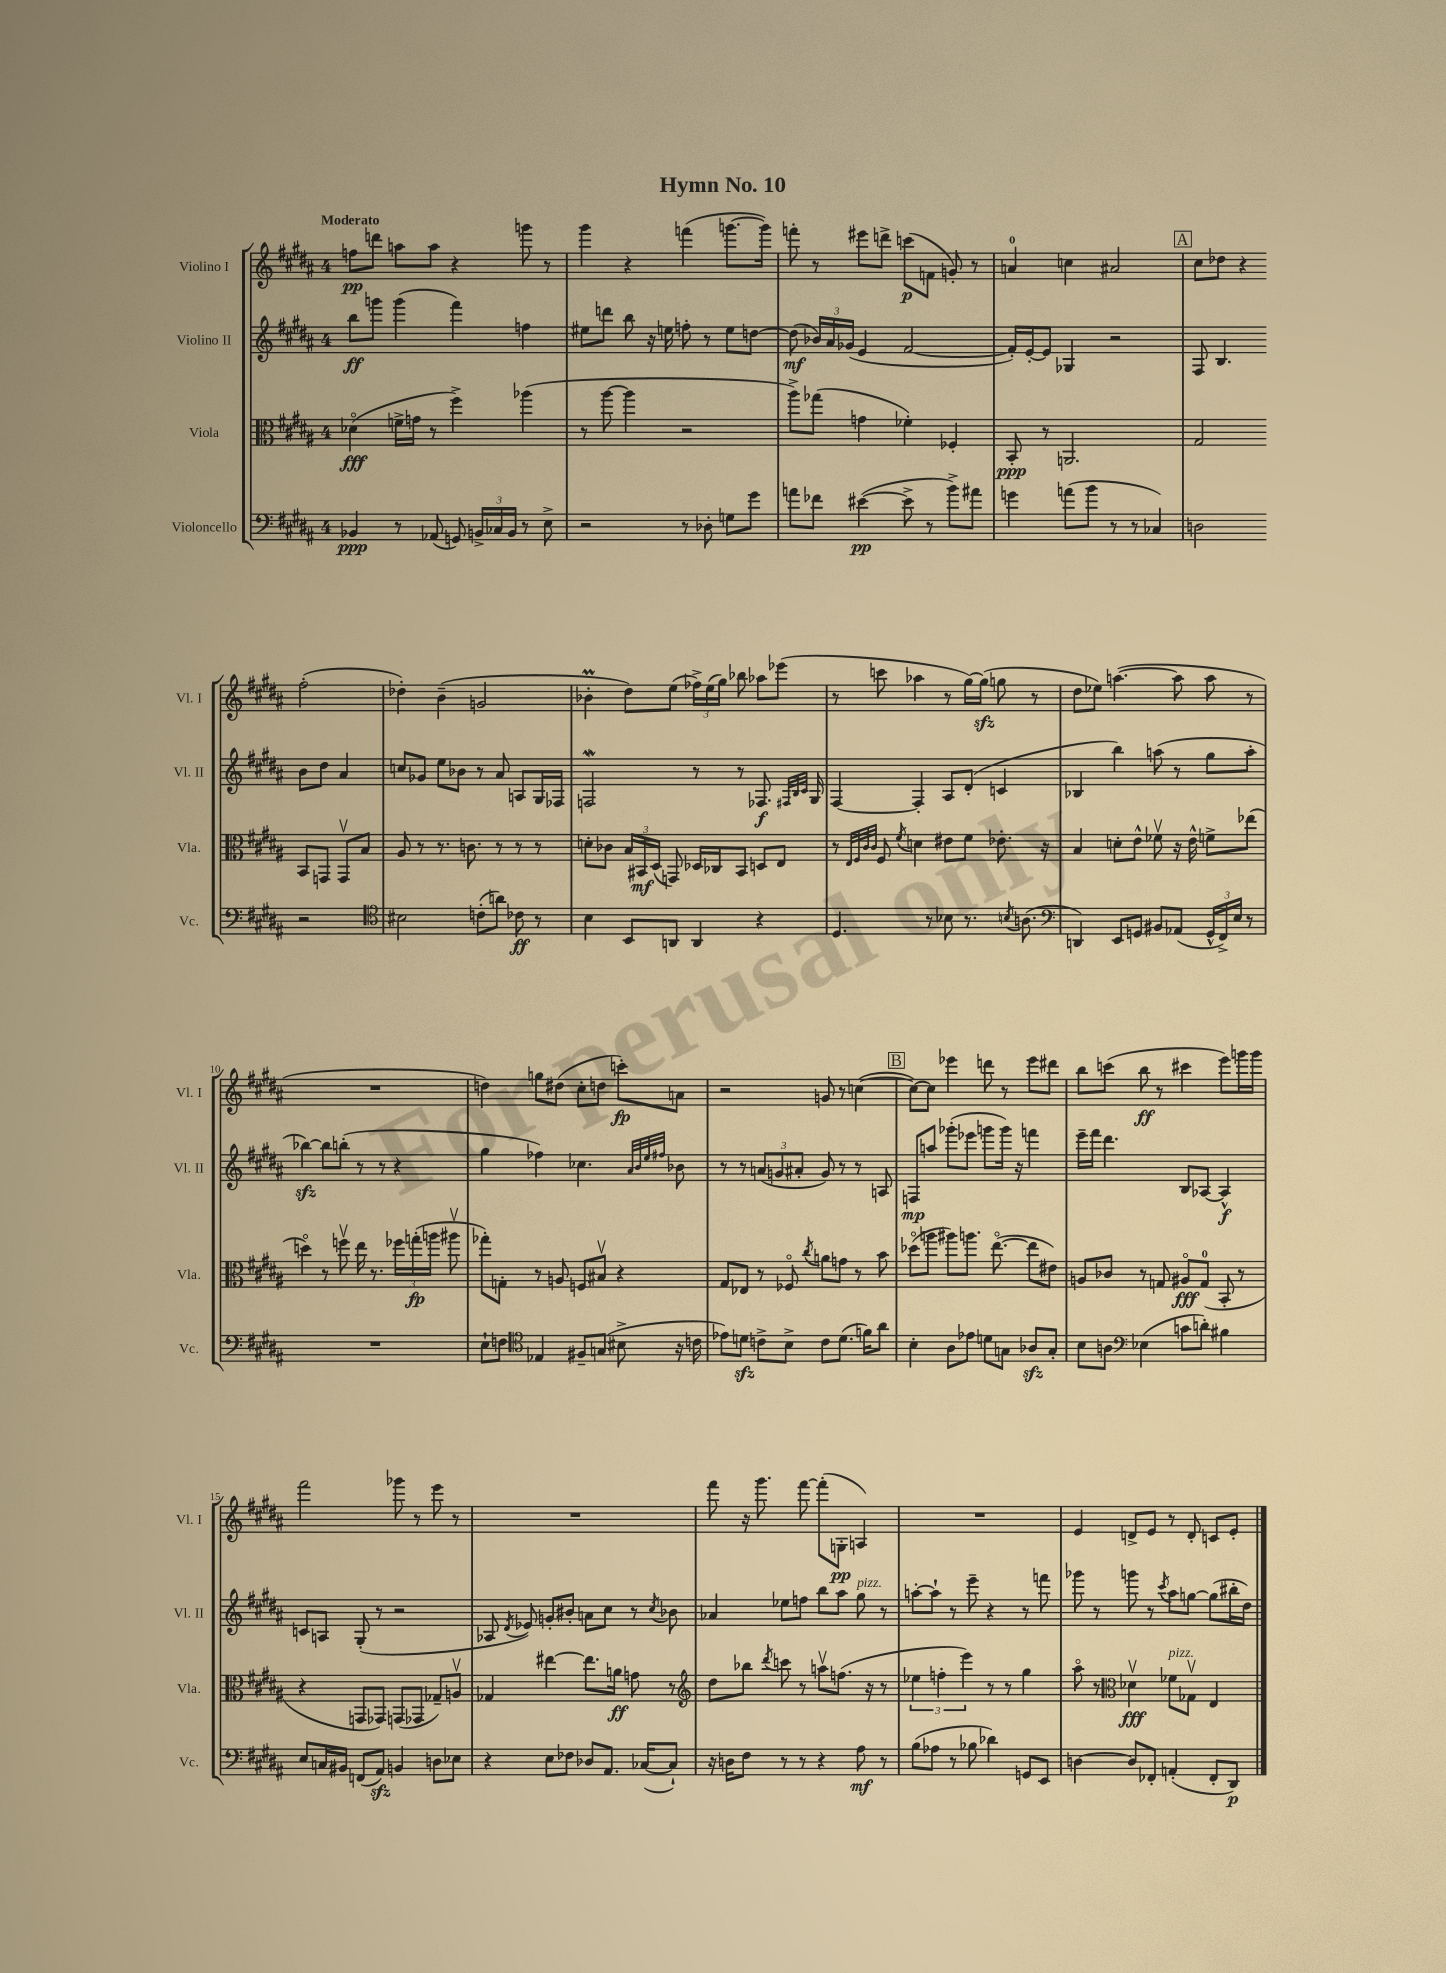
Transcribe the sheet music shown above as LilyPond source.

\header { title = "Hymn No. 10" }
<<
\new StaffGroup <<
\new Staff = "s0" \with { instrumentName = "Violino I" shortInstrumentName = "Vl. I" } {
    \clef treble \key b \major \once \override Staff.TimeSignature.style = #'single-digit \time 4/4 \tempo "Moderato"
    \autoBeamOff f''8[\pp d'''8] a''8[ a''8] r4 g'''8 r8 |
    gis'''4 r4 f'''4( g'''8.[~ g'''16]) |
    f'''8-. r8 eis'''8[ d'''8]-> c'''8[\p( f'8] g'8-.) r8 |
    a'4-0 c''4 ais'2 |
    \mark \markup { \box "A" } cis''8[ des''8] r4 fis''2-.( |
    des''4-.) b'4--( g'2 |
    bes'4-.\prall dis''8[) e''8]( \tuplet 3/2 { fes''16[->) e''16( gis''16]) } bes''8 aes''8[ ees'''8]( |
    r8 c'''8 aes''4 r8 gis''16[~) gis''16]\sfz( g''8 r8 |
    dis''8[ ees''8]) a''4.~( a''8 a''8 r8 |
    R1 |
    d''4) g''8[ dis''8]( cis''8[-. d''8] c'''8[-.\fp) a'8] |
    r2 g'8 r8 c''4~( |
    \mark \markup { \box "B" } c''8[~) c''8] ees'''4 d'''8 r8 ees'''8[ dis'''8] |
    b''8[ c'''8]( b''8\ff r8 cis'''4 e'''8[) g'''16 g'''16] |
    fis'''2 ges'''8 r8 e'''8 r8 |
    R1 |
    fis'''8 r16 gis'''8. fis'''8~ fis'''8[-.( g8]-.\pp a4) |
    R1 |
    e'4 d'8[-> e'8] r8 d'8-. c'8[ e'8]-. \bar "|." |
}
\new Staff = "s1" \with { instrumentName = "Violino II" shortInstrumentName = "Vl. II" } {
    \clef treble \key b \major \once \override Staff.TimeSignature.style = #'single-digit \time 4/4
    \autoBeamOff b''8[\ff g'''8] g'''4( fis'''4) f''4 |
    eis''8[ d'''8] b''8 r16 e''16 f''8-. r8 e''8[ d''8]~ |
    d''8\mf( \tuplet 3/2 { bes'16[) ais'16 ges'16]( } e'4 fis'2~ |
    fis'16[-.) e'16~-. e'8] ges4 r2 |
    \mark \markup { \box "A" } fis8 b4. b'8[ dis''8] ais'4 |
    c''8[ ges'8] e''8[ bes'8] r8 ais'8 a8[ gis16 fes16] |
    f2\mordent r8 r8 fes8.\f \grace { fis32[ b32 cis'32] } gis16 |
    fis4~ fis4-. ais8[ dis'8]-.( c'4 |
    bes4 b''4) a''8( r8 gis''8[ a''8]-. |
    bes''4~\sfz) bes''8[ b''8]-.( r8 r8 r4 |
    gis''4 fes''4) ces''4. \grace { ais'32[ b'32 e''32 fis''32] } bes'8 |
    r8 r8 \tuplet 3/2 { a'8[( g'8 ais'8]-. } g'8) r8 r8 a8 |
    \mark \markup { \box "B" } f8[\mp a''8] ges'''8[-.( ees'''8] g'''8[ g'''16]) r16 f'''4 |
    e'''16[-- fis'''16] dis'''4. b8[ aes8]~ aes4-^\f |
    c'8[ a8] gis8-.( r8 r2 |
    aes8 \acciaccatura { dis'8 } ees'8) g'8[-. bis'8]-. a'8[ cis''8] r8 \acciaccatura { cis''8 } bes'8 |
    aes'4 ees''8[ f''8] b''8[ ais''8] gis''8^\markup { \italic "pizz." } r8 |
    a''8[~-. a''8]-! r8 e'''8-- r4 r8 f'''8 |
    ges'''8 r8 g'''8 r8 \acciaccatura { cis'''8 } ais''8[ g''8]~ g''8[( bis''16-. dis''16]) \bar "|." |
}
\new Staff = "s2" \with { instrumentName = "Viola" shortInstrumentName = "Vla." } {
    \clef alto \key b \major \once \override Staff.TimeSignature.style = #'single-digit \time 4/4
    \autoBeamOff des'4\flageolet\fff( f'16[-> g'16] r8 fis''4->) aes''4( |
    r8 ais''8~ ais''4 r2 |
    ais''8[->) ges''8]( g'4 fes'4-.) fes4-. |
    b,8-.\ppp r8 a,2. |
    \mark \markup { \box "A" } gis2 b,8[ g,8] g,8[\upbow b8] |
    ais8 r8 r8. c'8. r8 r8 r8 |
    d'8[-. ces'8] \tuplet 3/2 { b16[ bis,16\mf dis16]( } g,8) des16[ ces16 bis,8] d8[ e8] |
    r8 \grace { e32[ fis32 cis'32 cis'32] } fis8 \acciaccatura { fis'8 } d'4 eis'8[ fis'8] ees'8.-. r16 |
    b4 d'8[-. e'8]-^ fes'8\upbow r16 e'16-^ f'8[-> ees''8]( |
    d''4\flageolet) r8 f''8\upbow e''16 r8. \tuplet 3/2 { fes''16[ g''16-.\fp( a''16] } ais''8\upbow |
    ges''8[-.) g8]-. r8 a8 f8[ bis8]\upbow r4 |
    gis8[ ees8] r8 fes8\flageolet \acciaccatura { cis''8 } a'8[ g'8] r8 b'8 |
    \mark \markup { \box "B" } des''8[\flageolet( a''8] ais''8[) a''8.] e''8.~\flageolet( e''8[ eis'8]) |
    a8[ ces'8] r8 g8 ais8[\flageolet\fff g8]-0( b,8-. r8 |
    r4 g,8[ ges,8]) g,8[( ges,8] ges8[--) a8]\upbow |
    ges4 eis''4~ eis''8.[ a'16]\ff g'8 r8 |
    \clef treble dis''8[ bes''8] \acciaccatura { dis'''8 } c'''8 r8 a''8[\upbow f''8.]( r16 r8 |
    \tuplet 3/2 { ees''4 f''4-. e'''4) } r8 r8 gis''4 |
    ais''8\flageolet r8 \clef alto des'4\upbow\fff fes'8[^\markup { \italic "pizz." } ges8]\upbow e4 \bar "|." |
}
\new Staff = "s3" \with { instrumentName = "Violoncello" shortInstrumentName = "Vc." } {
    \clef bass \key b \major \once \override Staff.TimeSignature.style = #'single-digit \time 4/4
    \autoBeamOff bes,4\ppp r8 aes,8( g,8) \tuplet 3/2 { b,16[-> ces16 b,16] } r8 e8-> |
    r2 r8 des8-. g8[ gis'8] |
    a'8[ fes'8] eis'4~\pp( eis'8-> r8 b'8[->) ais'8] |
    g'4 a'8[( b'8] r8 r8 ces4) |
    \mark \markup { \box "A" } d2 r2 |
    \clef tenor bis2 c'8[-.( a'8]) ces'8\ff r8 |
    b4 b,8[ a,8] a,4 r4 |
    dis4. r8 bes8 r8. \acciaccatura { b8 } a8.( |
    \clef bass d,4) e,8[ g,8] bis,8[ aes,8]( \tuplet 3/2 { g,16[-^ fis,16->) e16] } r8 |
    R1 |
    e8[-! f8] \clef tenor ees4 fis8[-- g8]( bis8-> r16 c'16 |
    ees'8[) d'8]\sfz c'8[-> b8]-> c'8[ d'8.]( f'16[) ais'8] |
    \mark \markup { \box "B" } b4-. ais8[ ees'8] d'8[ g8] aes8[\sfz g8]-. |
    b8[ a8] \clef bass ees4( c'8[ d'8]-.) bis4 |
    e8[ c16 bis,16] f,8[( ais,8]\sfz) b,4 d8[ ees8] |
    r4 e8[ fes8] des8[ ais,8.] ces16[~( ces8]-!) |
    r16 d16[ fis8] r8 r8 r4 ais8\mf r8 |
    b8[( aes8] r8 bes8 des'4) g,8[ e,8] |
    d4~ d8[ fes,8]-. a,4-.( fes,8[-. dis,8]\p) \bar "|." |
}
>>
>>
